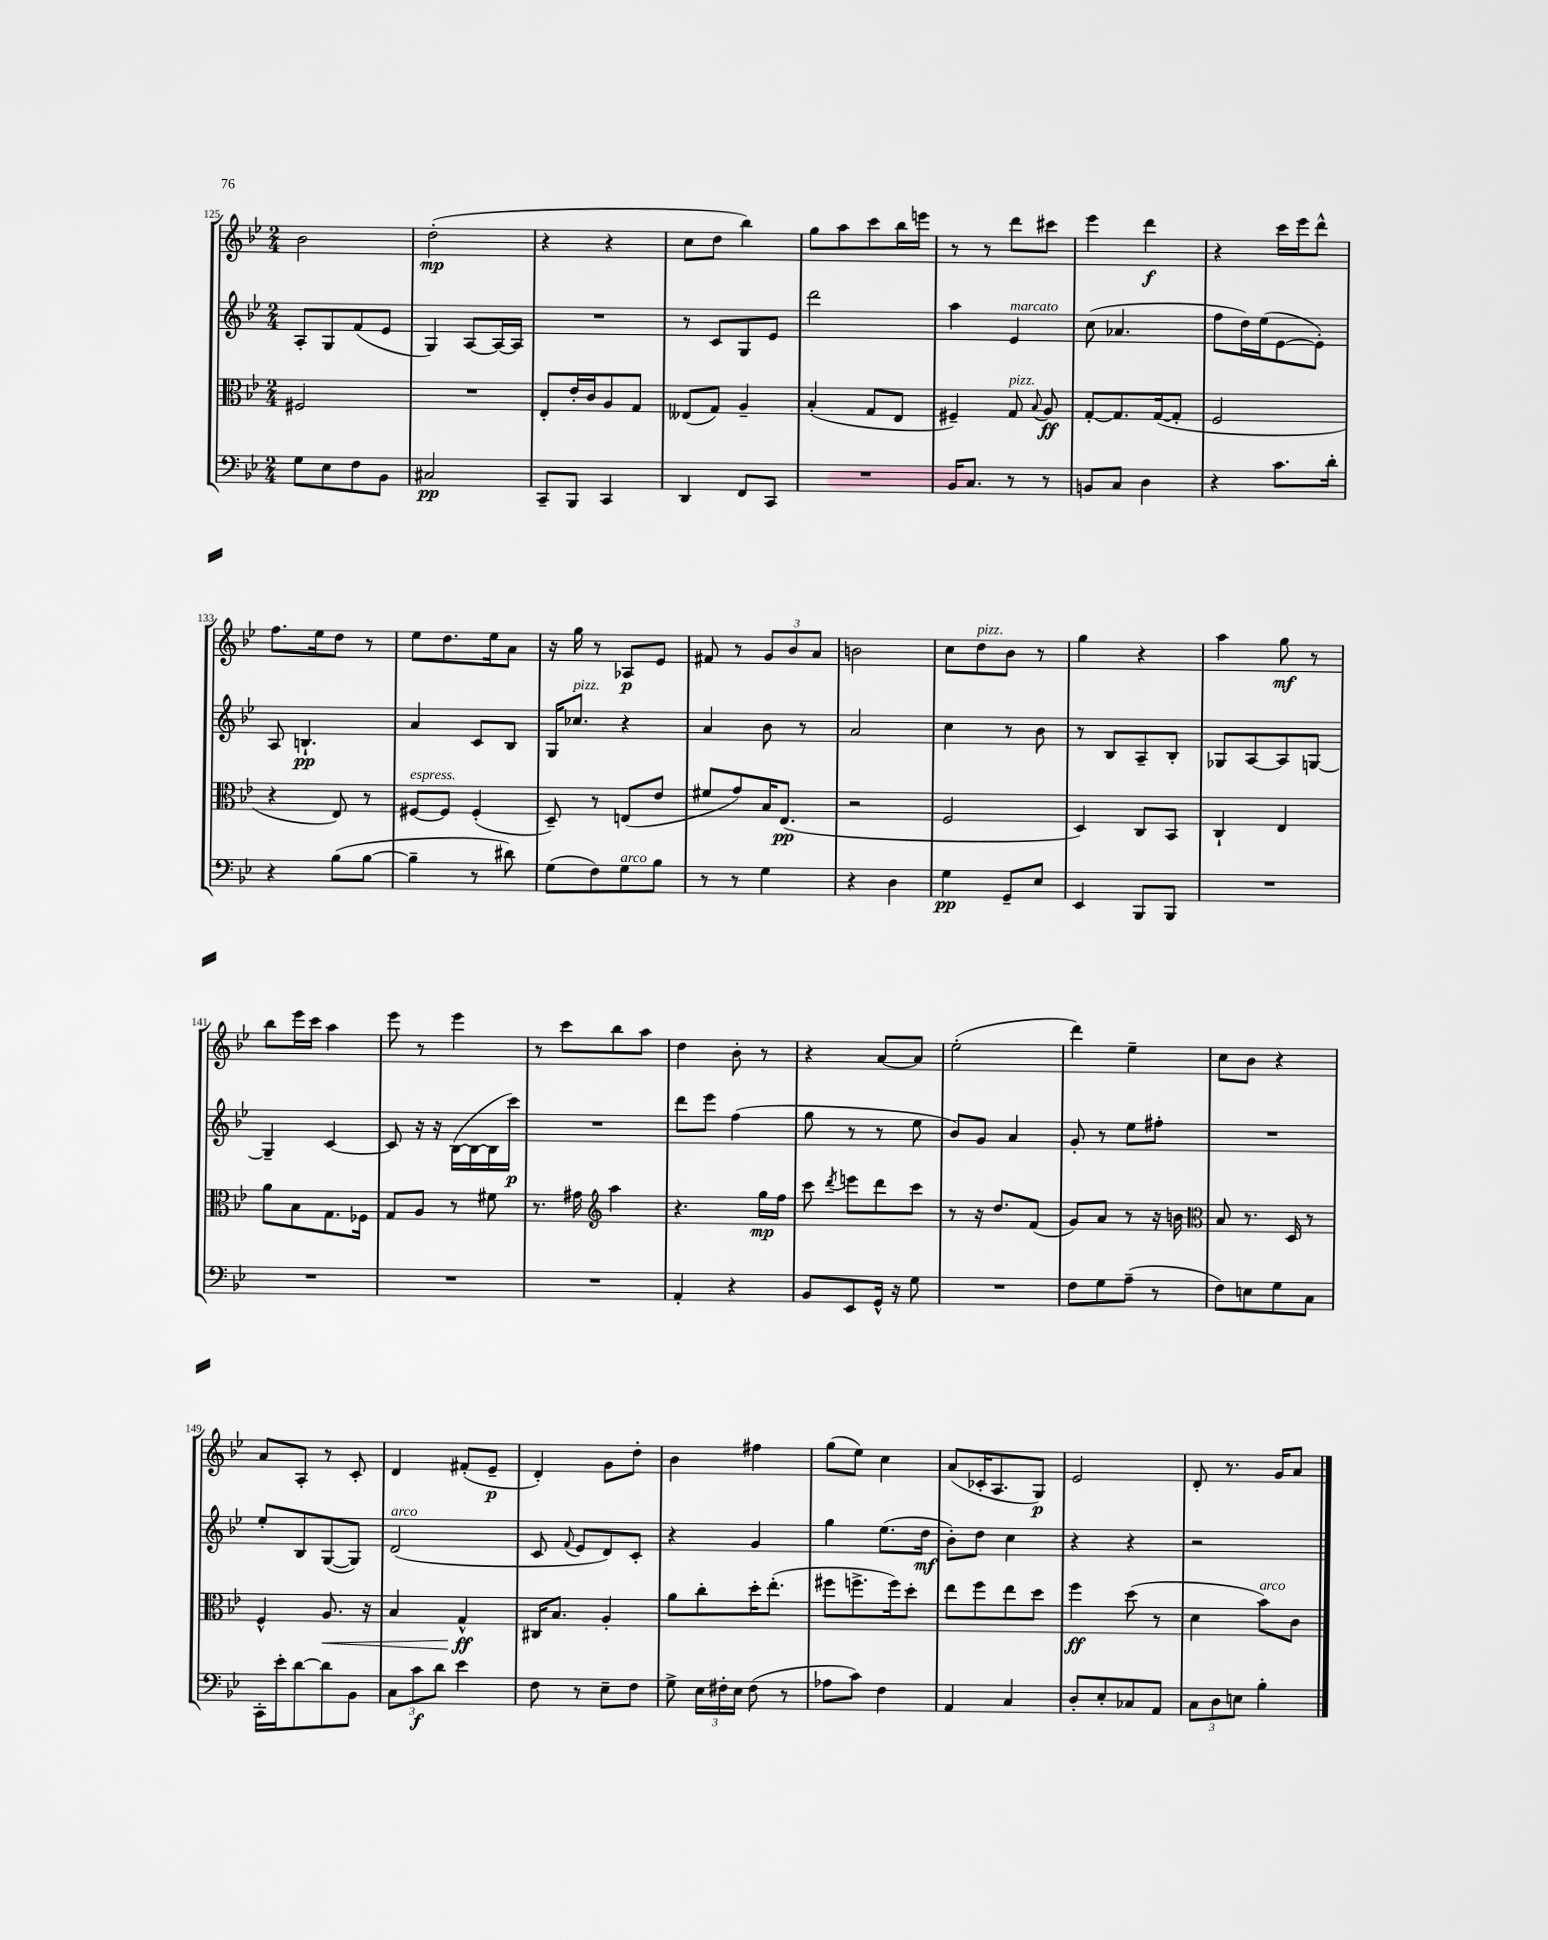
<<
\new StaffGroup <<
\new Staff = "s0" {
    \clef treble \key bes \major \numericTimeSignature \time 2/4
    \autoBeamOff bes'2 |
    d''2-.\mp( |
    r4 r4 |
    c''8[ d''8] bes''4) |
    g''8[ a''8 c'''8 bes''16 e'''16] |
    r8 r8 d'''8[ cis'''8] |
    ees'''4 d'''4\f |
    r4 c'''16[ ees'''16 d'''8]-^ |
    f''8.[ ees''16 d''8] r8 |
    ees''8[ d''8. ees''16 a'8] |
    r16 g''16 r8 aes8[\p ees'8] |
    fis'8 r8 \tuplet 3/2 { g'8[ bes'8 a'8] } |
    b'2 |
    c''8[ d''8^\markup { \italic "pizz." } bes'8] r8 |
    g''4 r4 |
    a''4 g''8\mf r8 |
    bes''8[ ees'''16 c'''16] a''4 |
    ees'''8 r8 ees'''4 |
    r8 c'''8[ bes''8 a''8] |
    d''4 bes'8-. r8 |
    r4 a'8[~ a'8] |
    ees''2-.( |
    d'''4) ees''4-- |
    c''8[ bes'8] r4 |
    a'8[ a8]-. r8 c'8-. |
    d'4 fis'8[-.( ees'8]--\p |
    d'4-.) g'8[ d''8]-. |
    bes'4 fis''4 |
    g''8[( ees''8]) c''4 |
    a'8[( ces'16-. a8. g8]\p) |
    ees'2 |
    d'8-. r8. g'16[ a'8] \bar "|." |
}
\new Staff = "s1" {
    \clef treble \key bes \major \numericTimeSignature \time 2/4
    \autoBeamOff a8[-. g8 f'8( ees'8] |
    g4) a8[~ a16~ a16] |
    R2 |
    r8 c'8[ g8 ees'8] |
    d'''2 |
    a''4 ees'4^\markup { \italic "marcato" } |
    c''8( aes'4. |
    f''8[ d''16) ees''16( ees'8~ ees'8]-.) |
    a8 b4.-!\pp |
    a'4 c'8[ bes8] |
    g16[ ces''8.]^\markup { \italic "pizz." } r4 |
    a'4 bes'8 r8 |
    a'2 |
    c''4 r8 bes'8 |
    r8 bes8[ a8-- bes8]-. |
    ges8[ a8~ a8 g8]~ |
    g4-- c'4~ |
    c'8 r16 r16 bes16[~( bes16~ bes16 c'''16]\p) |
    R2 |
    d'''8[ ees'''8] f''4( |
    g''8 r8 r8 ees''8 |
    bes'8[) g'8] a'4 |
    g'8-. r8 ees''8[ fis''8]-. |
    R2 |
    ees''8[-. bes8 g8~( g8]) |
    d'2^\markup { \italic "arco" }( |
    c'8 \appoggiatura { f'8 } ees'8[ d'8) c'8]-. |
    r4 g'4 |
    g''4 ees''8.[( d''16]\mf |
    bes'8[-.) d''8] c''4 |
    r4 r4 |
    r2 \bar "|." |
}
\new Staff = "s2" {
    \clef alto \key bes \major \numericTimeSignature \time 2/4
    \autoBeamOff fis2 |
    R2 |
    ees8[-. ees'16-. c'16 a8 g8] |
    eeses8[( g8]) a4-- |
    bes4-.( g8[ ees8] |
    fis4--) g8^\markup { \italic "pizz." } \appoggiatura { bes8 } a8\ff |
    g8[~-. g8. g16~( g8]-. |
    f2 |
    r4 ees8) r8 |
    fis8[~^\markup { \italic "espress." } fis8] fis4-.( |
    d8--) r8 e8[( ees'8] |
    fis'8[ g'8) bes16 ees8.]\pp( |
    r2 |
    f2 |
    d4) c8[ bes,8] |
    c4-! ees4 |
    a'8[ bes8 g8. fes16] |
    g8[ a8] r8 fis'8 |
    r8. gis'16 \clef treble a''4 |
    r4. g''16[\mp f''16] |
    c'''8 \acciaccatura { d'''8 } e'''8[ d'''8 c'''8] |
    r8 r16 d''8.[ f'8]( |
    g'8[) a'8] r8 r16 b'16 |
    \clef alto bes8 r8. d16 r8 |
    f4-^ a8.\< r16 |
    bes4 g4-^\ff\! |
    cis16[ bes8.] a4-. |
    a'8[ c''8-. d''16-. ees''8.]-.( |
    fis''8[ f''8.-> f''16) d''8]-. |
    ees''8[ f''8 ees''8 d''8] |
    f''4\ff d''8( r8 |
    d'4 bes'8[^\markup { \italic "arco" }) c'8] \bar "|." |
}
\new Staff = "s3" {
    \clef bass \key bes \major \numericTimeSignature \time 2/4
    \autoBeamOff g8[ ees8 f8 bes,8] |
    cis2\pp |
    c,8[-- bes,,8] c,4 |
    d,4 f,8[ c,8] |
    R2 |
    bes,16[ c8.] r8 r8 |
    b,8[ c8] d4 |
    r4 c'8.[ d'16]-. |
    r4 bes8[( bes8]~ |
    bes4-- r8 dis'8) |
    g8[( f8) g8^\markup { \italic "arco" } bes8] |
    r8 r8 g4 |
    r4 d4 |
    g4\pp g,8[-- ees8] |
    ees,4 bes,,8[ bes,,8] |
    R2 |
    R2 |
    R2 |
    R2 |
    a,4-. r4 |
    bes,8[ ees,8 g,16]-^ r16 g8 |
    R2 |
    f8[ g8 a8]--( r8 |
    f8[) e8 g8 c8] |
    c,16[-. ees'16-. d'8~ d'8 bes,8] |
    \tuplet 3/2 { c8[ c'8\f d'8] } ees'4 |
    f8 r8 ees8[-- f8] |
    g8-> \tuplet 3/2 { ees16[ fis16-. ees16] } fis8( r8 |
    aes8[ c'8]) f4 |
    a,4 c4 |
    d8[-. ees8-. ces8 a,8] |
    \tuplet 3/2 { c8[ d8 e8] } bes4-. \bar "|." |
}
>>
>>
\layout { \context { \Score currentBarNumber = #125 } }
